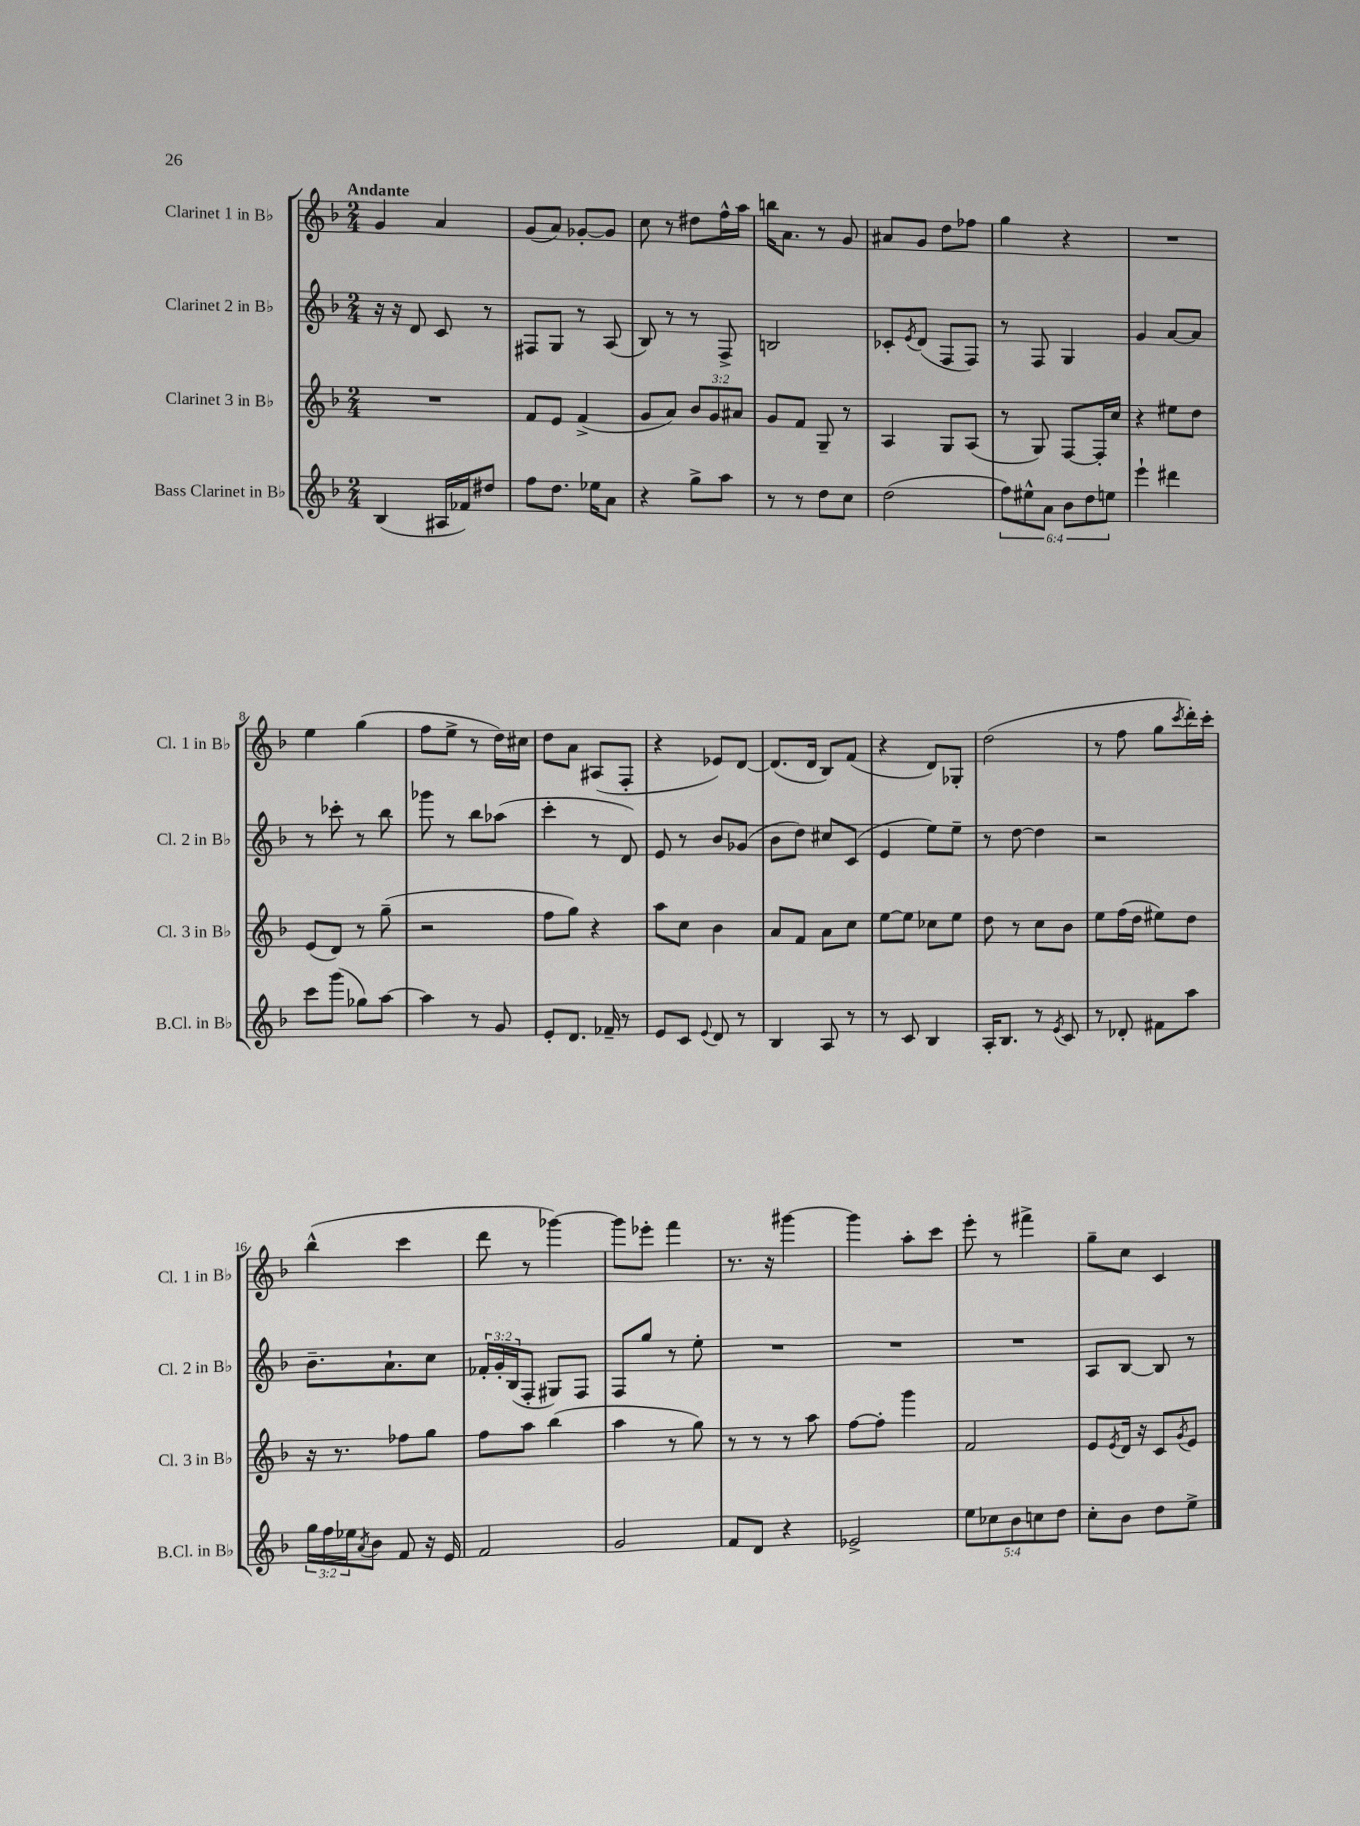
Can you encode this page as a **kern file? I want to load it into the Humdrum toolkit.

**kern	**kern	**kern	**kern
*staff4	*staff3	*staff2	*staff1
*clefG2	*clefG2	*clefG2	*clefG2
*k[b-]	*k[b-]	*k[b-]	*k[b-]
*M2/4	*M2/4	*M2/4	*M2/4
(4B-	2r	16r	4g
.	.	16r	.
.	.	8d	.
16A#	.	8c	4a
16f-)	.	.	.
8dd#	.	8r	.
=	=	=	=
8ff	8f	8F#	(8g
8.dd	8e	8G	8a)
.	(4f^	8r	[8g-'
16ee-	.	.	.
8a	.	(8A	8g-]
=	=	=	=
4r	8g	8B-)	8cc
.	8a)	8r	8r
8gg^	12b-	8r	8dd#
.	12g	.	.
8aa	.	8F^	16ff^^
.	12a#	.	.
.	.	.	16aa
=	=	=	=
8r	8g	2B	16bb
.	.	.	8.a
8r	8f	.	.
8dd	8G~	.	8r
8cc	8r	.	8g
=	=	=	=
(2dd	4A	8c-'	8a#
.	.	8qe	.
.	.	(8d	8g
.	8G	8F	8dd
.	(8A	8F)	8ff-
=	=	=	=
12ff)	8r	8r	4gg
12ee#^^	.	.	.
.	8G)	8F	.
12a	.	.	.
12b-	[8F	4G	4r
12dd	.	.	.
.	16F']	.	.
12ee	.	.	.
.	16cc	.	.
=	=	=	=
4eee`	4r	4g	2r
4ddd#	8ee#	[8a	.
.	8dd	8a]	.
=	=	=	=
8ccc	(8e	8r	4ee
(8ggg	8d)	8ccc-'	.
8gg-)	8r	8r	(4gg
[8aa	(8gg~	8bb-	.
=	=	=	=
4aa]	2r	8ggg-	8ff
.	.	8r	8ee^
8r	.	8bb-	8r
8g	.	(8aa-	16dd)
.	.	.	16cc#
=	=	=	=
8e'	8ff	4ccc'	8dd
8.d	8gg)	.	8a
.	4r	8r	(8A#
16f-~	.	.	.
8r	.	8d)	8F'
=	=	=	=
8e	8aa	8e	4r
8c	8cc	8r	.
8qqe	.	.	.
8d	4b-	8b-	8e-)
8r	.	(8g-	[8d
=	=	=	=
4B-	8a	8b-	(8.d]
.	8f	8dd)	.
.	.	.	16d
8A	8a	8cc#	8B-)
8r	8cc	(8c	(8f
=	=	=	=
8r	[8ee	4e	4r
8c	8ee]	.	.
4B-	8cc-	8ee)	8d)
.	8ee	8ee~	8G-'
=	=	=	=
16A'	8dd	8r	(2dd
8.B-	.	.	.
.	8r	[8dd	.
8r	8cc	4dd]	.
8qe	.	.	.
8c	8b-	.	.
=	=	=	=
8r	8ee	2r	8r
8d-'	(16ff	.	8ff
.	16dd	.	.
8f#	8ee#)	.	8gg
.	.	.	8qccc
8aa	8dd	.	16ddd')
.	.	.	16ccc'
=	=	=	=
24gg	16r	8.b-~	(4bb-^^
24ff	.	.	.
.	8.r	.	.
24ee-	.	.	.
8qa	.	.	.
8b-	.	.	.
.	.	8.a`	.
8f	8ff-	.	4ccc
16r	8gg	8cc	.
16e	.	.	.
=	=	=	=
2f	8ff	24f-'	8ddd
.	.	24g'	.
.	.	(24B-	.
.	8aa	8F'	8r
.	(4bb-	8G#)	[4ggg-)
.	.	8F	.
=	=	=	=
2g	4aa	8F	8ggg-]
.	.	8gg	8eee-'
.	8r	8r	4fff
.	8gg)	8ee'	.
=	=	=	=
8f	8r	2r	8.r
8d	8r	.	.
.	.	.	16r
4r	8r	.	[4ggg#
.	8aa	.	.
=	=	=	=
2e-^	[8ff	2r	4ggg#]
.	8ff']	.	.
.	4ggg	.	8aa'
.	.	.	8ccc
=	=	=	=
10ee	2f	2r	8eee'
10cc-	.	.	.
.	.	.	8r
10b-	.	.	.
.	.	.	4fff#^
10cc	.	.	.
10dd	.	.	.
=	=	=	=
8cc'	8e	8A	8gg~
.	8qe	.	.
8b-	16d	[8B-	8cc
.	16r	.	.
8dd	8c	8B-]	4c
.	8qg	.	.
8ee^	8e	8r	.
==	==	==	==
*-	*-	*-	*-
